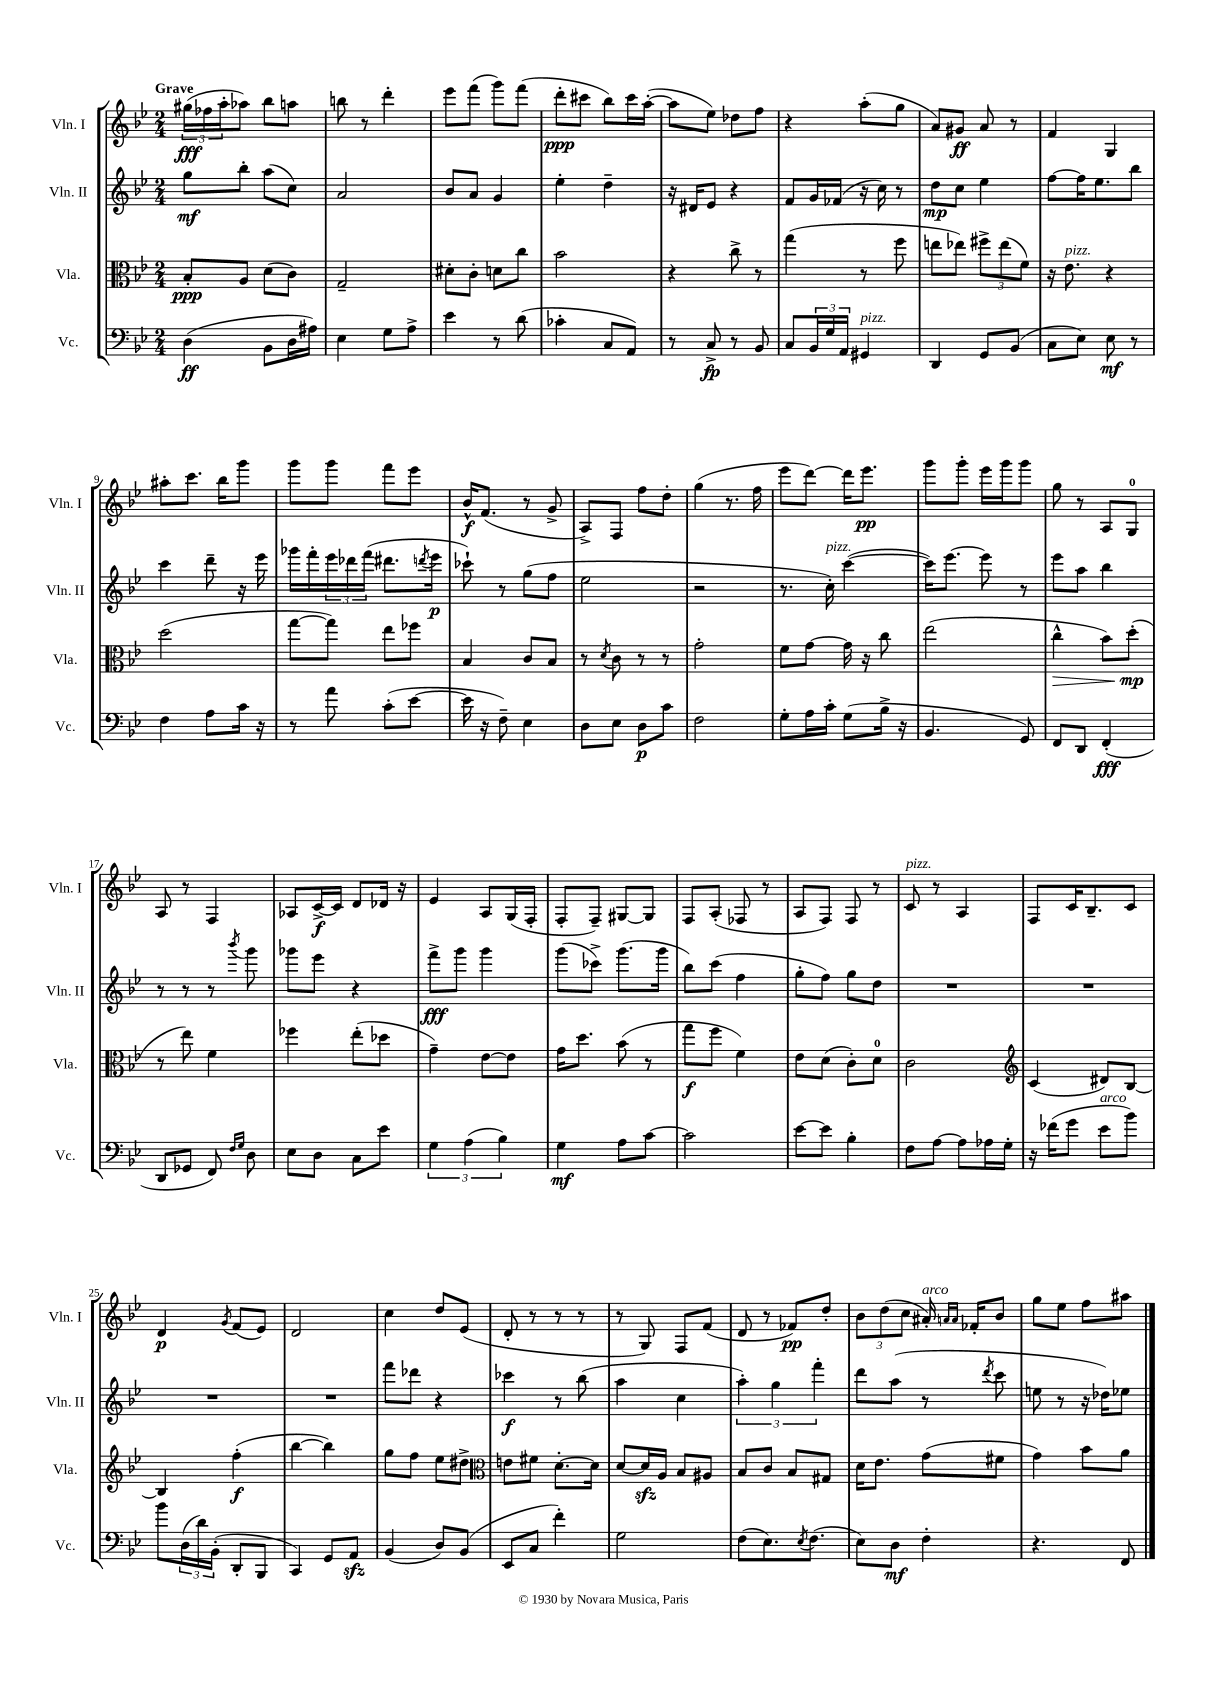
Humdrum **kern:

**kern	**kern	**kern	**kern
*staff4	*staff3	*staff2	*staff1
*clefF4	*clefC3	*clefG2	*clefG2
*k[b-e-]	*k[b-e-]	*k[b-e-]	*k[b-e-]
*M2/4	*M2/4	*M2/4	*M2/4
(4D	8B-'	8gg	(24gg#
.	.	.	24ff-
.	.	.	24aa'
.	8A	8bb-'	8aa-)
8BB-	(8d	(8aa	8bb-
16D	8c)	8cc)	8aa
16A#)	.	.	.
=	=	=	=
4E-	2G~	2a	8bb
.	.	.	8r
8G	.	.	4ddd'
8A^	.	.	.
=	=	=	=
4e-	8d#'	8b-	8eee-
.	8c'	8a	(8fff
8r	8d	4g	8ggg)
(8d	8cc	.	(8fff
=	=	=	=
4c-'	2b-	4ee-'	8ddd'
.	.	.	8ccc#
8C	.	4dd~	8bb-)
8AA)	.	.	16ccc#
.	.	.	([16aa'
=	=	=	=
8r	4r	16r	8aa]
.	.	16d#	.
8C^	.	8e-	8ee-)
8r	8cc^	4r	8dd-
8BB-	8r	.	8ff
=	=	=	=
8C	(4gg	8f	4r
24BB-	.	16g	.
24G	.	.	.
.	.	(16f-	.
24AA	.	.	.
4GG#	8r	16r	(8aa'
.	.	16cc)	.
.	8ff	8r	8gg
=	=	=	=
4DD	8ee	8dd	8a)
.	8ee-)	8cc	8g#
8GG	12ff#^	4ee-	8a
.	(12ee-	.	.
(8BB-	.	.	8r
.	12f)	.	.
=	=	=	=
8C	16r	[8ff	4f
.	8.e-	.	.
8E-)	.	16ff]	.
.	.	8.ee-	.
8E-	4r	.	4G
8r	.	8bb-	.
=	=	=	=
4F	(2dd	4ccc	8aa#'
.	.	.	8.ccc
8A	.	8ddd~	.
.	.	.	16bb-
16c	.	16r	8ggg
16r	.	16eee-	.
=	=	=	=
8r	[8gg	16ggg-	8ggg
.	.	16fff'	.
8a	8gg])	24eee-	8ggg
.	.	24ddd-	.
.	.	(24fff	.
(8c'	8ee-	8.ddd#	8fff
[8e-	8ff-	.	8eee-
.	.	8qddd	.
.	.	16eee-	.
=	=	=	=
16e-]	4B-	8ccc-`)	16b-^^
16r	.	.	(8.f
8F~)	.	8r	.
4E-	8c	(8gg	8r
.	8B-	8ff	8g^
=	=	=	=
8D	8r	2ee-	8A^)
.	8qd	.	.
8E-	8c	.	8F
8D	8r	.	8ff
8c	8r	.	8dd'
=	=	=	=
2F	2g'	2r	(4gg
.	.	.	8.r
.	.	.	16ff
=	=	=	=
8G'	8f	8.r	8eee-
16A	[8g	.	[8ddd)
16c'	.	16cc')	.
(8G	16g]	([4ccc	16ddd]
.	16r	.	8.eee-
16B-^	8cc	.	.
16r	.	.	.
=	=	=	=
4.BB-	(2ee-	16ccc])	8ggg
.	.	[8.eee-	.
.	.	.	8ggg'
.	.	8eee-]	16eee-
.	.	.	16ggg
8GG)	.	8r	8ggg
=	=	=	=
8FF	4cc^^	8eee-	8gg
8DD	.	8aa	8r
(4FF'	8b-)	4bb-	8A
.	(8dd'	.	8G
=	=	=	=
8DD	8r	8r	8A
8GG-	8ee-)	8r	8r
8FF)	4f	8r	4F
16qqF	.	.	.
16qqG	.	8qbbb-	.
8D	.	8ggg	.
=	=	=	=
8E-	4ff-	8ggg-	8A-
8D	.	8eee-	[16c^
.	.	.	16c]
8C	(8ee-'	4r	8d
8e-	8dd-	.	16d-
.	.	.	16r
=	=	=	=
6G	4g~)	8fff^	4e-
.	.	8ggg	.
(6A	.	.	.
.	[8e-	4ggg	8A
6B-)	.	.	.
.	8e-]	.	(16G
.	.	.	16F'
=	=	=	=
4G	16g	(8ggg	8F'
.	8.dd	.	.
.	.	8ccc-^)	8F~)
8A	(8b-	(8.ggg	[8G#
[8c	8r	.	8G#]
.	.	16ggg	.
=	=	=	=
2c]	8gg	8bb-)	8F
.	8ff	(8ccc	(8A'
.	4f)	4ff	8F-
.	.	.	8r
=	=	=	=
[8e-	8e-	8gg'	8A
8e-]	(8d	8ff)	8F)
4B-'	8c')	8gg	8F
.	8d	8dd	8r
=	=	=	=
8F	2c	2r	8c
[8A	.	.	8r
8A]	.	.	4A
16A-	.	.	.
16G'	.	.	.
=	=	=	=
*	*clefG2	*	*
16r	(4c	2r	8F
(16f-	.	.	.
8g	.	.	16c
.	.	.	8.B-~
8e-	8d#)	.	.
8b-)	[8B-	.	8c
=	=	=	=
8b-	4B-]	2r	4d
(24D	.	.	.
24d)	.	.	.
(24BB-'	.	.	.
.	.	.	8qg
8DD'	(4ff'	.	(8f
8BBB-	.	.	8e-)
=	=	=	=
4CC)	[4bb-	2r	2d
8GG	4bb-])	.	.
8AA	.	.	.
=	=	=	=
(4BB-	8gg	8fff	4cc
.	8ff	8ddd-	.
8D)	8ee-	4r	8dd
(8BB-	8dd#^	.	(8e-
=	=	=	=
*	*clefC3	*	*
8EE-	8e	4ccc-	8d'
8C	8f#	.	8r
4f')	[8.d'	8r	8r
.	.	(8bb-	8r
.	16d]	.	.
=	=	=	=
2G	[8d	4aa	8r
.	16d]	.	8G)
.	16A	.	.
.	8B-	4cc	8F
.	8A#	.	(8f
=	=	=	=
(8F	8B-	6aa')	8d
8.E-)	8c	.	8r
.	.	6gg	.
.	8B-	.	8f-)
8qE-	.	.	.
(8.F	.	.	.
.	.	6fff'	.
.	8G#	.	8dd'
=	=	=	=
8E-)	16d	8ddd	12b-
.	8.e-	.	.
.	.	.	(12dd
8D	.	(8aa	.
.	.	.	12cc
4F'	(8g	8r	16a#')
.	.	.	16qqa
.	.	.	16qqa
.	.	.	16f-'
.	.	8qddd	.
.	8f#	8ccc	8b-
=	=	=	=
4.r	4g)	8ee	8gg
.	.	8r	8ee-
.	8b-	16r	8ff
.	.	16dd-)	.
8FF	8a	8ee-	8aa#
==	==	==	==
*-	*-	*-	*-
